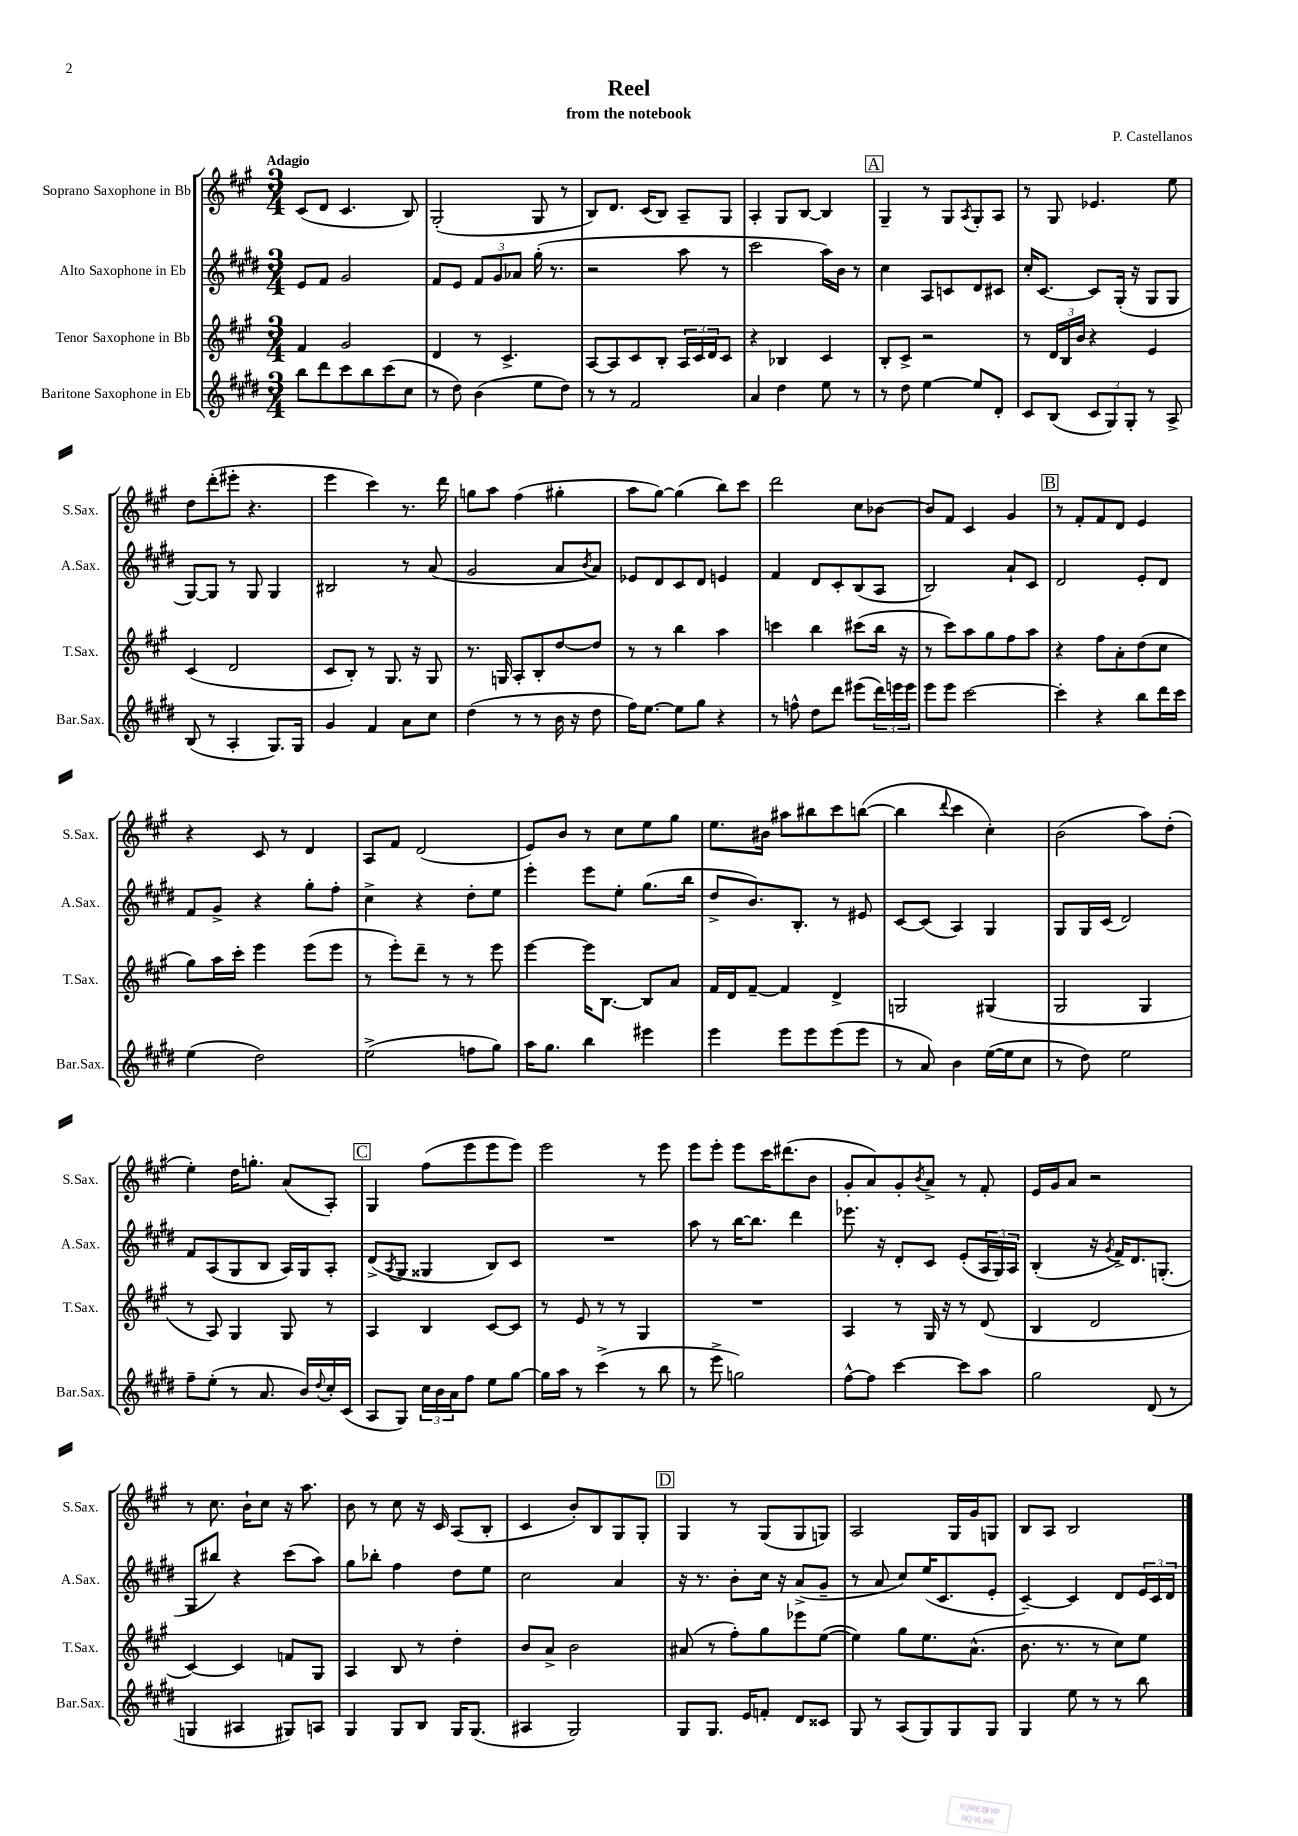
\header { title = "Reel" composer = "P. Castellanos" subtitle = "from the notebook" }
<<
\new StaffGroup <<
\new Staff = "s0" \with { instrumentName = "Soprano Saxophone in Bb" shortInstrumentName = "S.Sax." } {
    \clef treble \key a \major \numericTimeSignature \time 3/4 \tempo "Adagio"
    cis'8( d'8 cis'4. b8) |
    gis2-.( gis8 r8 |
    b8) d'8. cis'16( b8) a8-- gis8 |
    a4-. gis8 b8~ b4 |
    \mark \markup { \box "A" } gis4-- r8 gis8 \acciaccatura { a8 } gis8-. a8 |
    r8 gis8 ees'4. e''8 |
    d''8 d'''8-.( eis'''8-. r4. |
    e'''4 cis'''4) r8. d'''16 |
    g''8 a''8 fis''4( gis''4-. |
    a''8 gis''8~) gis''4( b''8) cis'''8 |
    d'''2 cis''8 bes'8~ |
    bes'8 fis'8 cis'4 gis'4 |
    \mark \markup { \box "B" } r8 fis'8-. fis'8 d'8 e'4 |
    r4 cis'8 r8 d'4 |
    a8 fis'8 d'2( |
    e'8) b'8 r8 cis''8 e''8 gis''8 |
    e''8. bis'16 ais''8 bis''8 cis'''8 b''8~( |
    b''4 \appoggiatura { d'''8 } cis'''4 cis''4-.) |
    b'2( a''8) d''8-.( |
    e''4-.) d''16 g''8.-. a'8( a8-.) |
    \mark \markup { \box "C" } gis4 fis''8( e'''8 e'''8 e'''8) |
    e'''2 r8 e'''8 |
    e'''8 e'''8-. e'''8 cis'''16 dis'''8.( b'8 |
    gis'8-. a'8) gis'8-. \acciaccatura { b'8 } a'8-> r8 fis'8-. |
    e'16 gis'16 a'8 r2 |
    r8 cis''8. b'16-! cis''8 r16 a''8. |
    b'8 r8 cis''8 r16 cis'16 a8( b8-. |
    cis'4 b'8-.) b8 gis8 gis8-. |
    \mark \markup { \box "D" } gis4 r8 gis8( gis8 g8) |
    a2 gis16 gis'16 g8 |
    b8 a8 b2 \bar "|." |
}
\new Staff = "s1" \with { instrumentName = "Alto Saxophone in Eb" shortInstrumentName = "A.Sax." } {
    \clef treble \key e \major \numericTimeSignature \time 3/4
    e'8 fis'8 gis'2 |
    fis'8 e'8 \tuplet 3/2 { fis'8 gis'8 aes'8 } gis''16-.( r8. |
    r2 a''8 r8 |
    cis'''2 a''16) b'16 r8 |
    \mark \markup { \box "A" } cis''4 a8 c'8 dis'8 cis'8 |
    cis''16-. cis'8.~ cis'8 gis16-.( r16 gis8 gis8 |
    gis8~) gis8 r8 gis8 gis4 |
    bis2 r8 a'8( |
    gis'2 a'8 \acciaccatura { b'8 } a'8) |
    ees'8 dis'8 cis'8 dis'8 e'4 |
    fis'4 dis'8 cis'8-. b8( a8 |
    b2) a'8-! cis'8 |
    \mark \markup { \box "B" } dis'2 e'8-. dis'8 |
    fis'8 gis'8-> r4 gis''8-. fis''8-. |
    cis''4-> r4 dis''8-. e''8 |
    e'''4-. e'''8 e''8-. gis''8.( b''16 |
    dis''8-> b'8.) b8.-. r8 eis'8 |
    cis'8~ cis'8( a4) gis4 |
    gis8 gis16 cis'16( dis'2) |
    fis'8 a8( gis8 b8 a16) gis16 a8-. |
    \mark \markup { \box "C" } dis'8->( \acciaccatura { a8 } gis8 gisis4 b8) cis'8 |
    R2. |
    a''8 r8 b''16~ b''8. dis'''4 |
    ees'''8. r16 dis'8-. cis'8 e'8-.( \tuplet 3/2 { a16 gis16) a16 } |
    b4-.( r16 \acciaccatura { gis'8 } fis'16->) dis'8. g8.-.( |
    gis8 bis''8) r4 cis'''8( a''8) |
    gis''8 bes''8-. fis''4 dis''8 e''8 |
    cis''2 a'4 |
    \mark \markup { \box "D" } r16 r8. b'8-. cis''16 r16 a'8->( gis'8-- |
    r8 a'8 cis''8) e''16( cis'8. e'8-. |
    cis'4~--) cis'4 dis'8 \tuplet 3/2 { e'16 cis'16 dis'16 } \bar "|." |
}
\new Staff = "s2" \with { instrumentName = "Tenor Saxophone in Bb" shortInstrumentName = "T.Sax." } {
    \clef treble \key a \major \numericTimeSignature \time 3/4
    fis'4 gis'2 |
    d'4 r8 cis'4.-> |
    a8~ a8 cis'8 b8-. \tuplet 3/2 { a16 cis'16 d'16 } cis'8 |
    r4 bes4 cis'4 |
    \mark \markup { \box "A" } b8-. cis'8-> r2 |
    r8 \tuplet 3/2 { d'16 b16 b'16 } r4 e'4 |
    cis'4( d'2 |
    cis'8 b8-.) r8 gis8. r16 gis8 |
    r8. g16 a8-. b8-. d''8~ d''8 |
    r8 r8 b''4 a''4 |
    c'''4 b''4 cis'''8( b''16 r16 |
    r8 cis'''8) a''8 gis''8 fis''8 a''8 |
    \mark \markup { \box "B" } r4 fis''8 a'8-. d''8( cis''8 |
    gis''8) a''16 cis'''16-. e'''4 e'''8( e'''8 |
    r8 e'''8-.) d'''8-- r8 r8 e'''8 |
    e'''4~ e'''16 b8.~ b8 a'8 |
    fis'16 d'16 fis'8~-- fis'4 d'4-> |
    g2 gis4( |
    gis2 gis4 |
    r8 a8) gis4 gis8 r8 |
    \mark \markup { \box "C" } a4 b4 cis'8~ cis'8 |
    r8 e'8 r8 r8 gis4 |
    R2. |
    a4 r8 gis16 r16 r8 d'8( |
    b4 d'2 |
    cis'4~) cis'4 f'8 gis8 |
    a4 b8 r8 d''4-. |
    b'8 a'8-> b'2 |
    \mark \markup { \box "D" } ais'8( r8 fis''8-.) gis''8 ees'''8 e''8~( |
    e''4) gis''8 e''8. a'8.-^( |
    b'8. r8. r8 cis''8) e''8 \bar "|." |
}
\new Staff = "s3" \with { instrumentName = "Baritone Saxophone in Eb" shortInstrumentName = "Bar.Sax." } {
    \clef treble \key e \major \numericTimeSignature \time 3/4
    b''8 dis'''8 cis'''8 b''8 cis'''8( cis''8 |
    r8 dis''8) b'4( e''8 dis''8) |
    r8 r8 fis'2 |
    a'4 dis''4 e''8 r8 |
    \mark \markup { \box "A" } r8 dis''8 e''4~ e''8 dis'8-. |
    cis'8 b8( \tuplet 3/2 { cis'8 gis8) gis8-. } r8 a8-> |
    b8( r8 a4-. gis8.) gis16 |
    gis'4 fis'4 a'8 cis''8 |
    dis''4( r8 r8 b'16 r16 dis''8 |
    fis''16) e''8.~ e''8 gis''8 r4 |
    r8 f''8-^ dis''8 dis'''8 eis'''8( \tuplet 3/2 { dis'''16) e'''16 e'''16 } |
    e'''8 e'''8 cis'''2~ |
    \mark \markup { \box "B" } cis'''4-. r4 b''8 dis'''16 cis'''16 |
    e''4( dis''2) |
    e''2->( f''8 gis''8) |
    a''16 gis''8. b''4 eis'''4 |
    e'''4 e'''8 e'''8 e'''8( e'''8 |
    r8 a'8) b'4 e''16~( e''16 cis''8 |
    r8 dis''8) e''2 |
    fis''8-- e''8-.( r8 a'8. b'16) \appoggiatura { dis''8 } cis''16-. cis'16( |
    \mark \markup { \box "C" } a8 gis8) \tuplet 3/2 { cis''16 b'16 a'16 } fis''8 e''8 gis''8~ |
    gis''16 a''16 r8 cis'''4->( r8 b''8 |
    r8 e'''8-> g''2) |
    fis''8~-^ fis''8 cis'''4~ cis'''8 a''8 |
    gis''2 dis'8( r8 |
    g4 ais4 gis8) a8 |
    gis4 gis8 b8 gis16 gis8.( |
    ais4 gis2) |
    \mark \markup { \box "D" } gis8 gis8. e'16 f'8-. dis'8 cisis'8 |
    gis8 r8 a8( gis8) gis8 gis8 |
    gis4 e''8 r8 r8 b''8 \bar "|." |
}
>>
>>
\layout { \context { \Score \remove "Bar_number_engraver" } }
